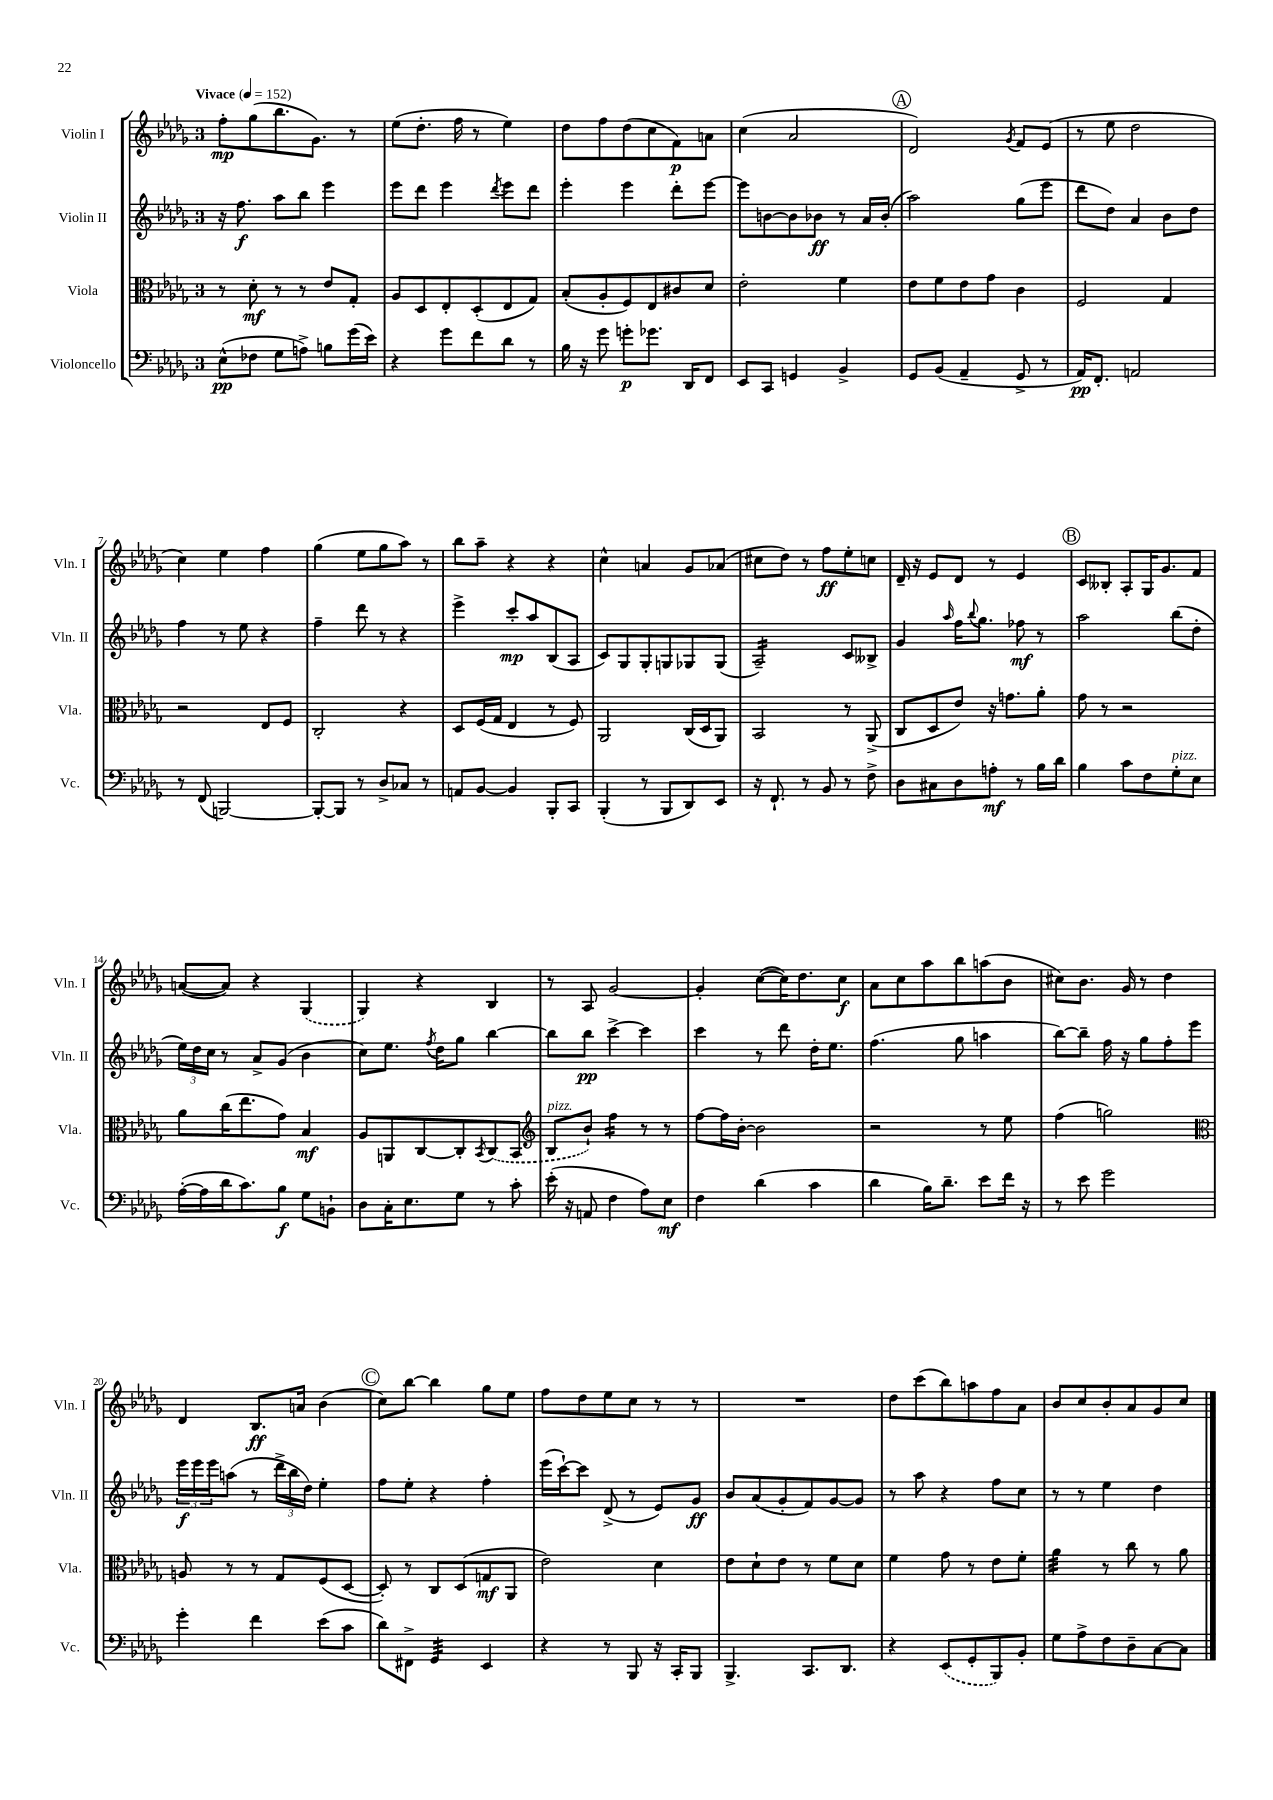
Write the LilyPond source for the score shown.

<<
\new StaffGroup <<
\new Staff = "s0" \with { instrumentName = "Violin I" shortInstrumentName = "Vln. I" } {
    \clef treble \key des \major \once \override Staff.TimeSignature.style = #'single-digit \time 3/4 \tempo "Vivace" 4 = 152
    f''8-.\mp ges''8( bes''8. ges'8.) r8 |
    ees''8( des''8.-. f''16 r8 ees''4) |
    des''8 f''8 des''8( c''8 f'8\p) a'8 |
    c''4( aes'2 |
    \mark \markup { \circle "A" } des'2) \acciaccatura { ges'8 } f'8 ees'8( |
    r8 ees''8 des''2 |
    c''4) ees''4 f''4 |
    ges''4( ees''8 ges''8 aes''8) r8 |
    bes''8 aes''8-- r4 r4 |
    c''4-^ a'4 ges'8 aes'8( |
    cis''8 des''8) r8 f''8\ff ees''8-. c''8 |
    des'16-- r16 ees'8 des'8 r8 ees'4 |
    \mark \markup { \circle "B" } c'8 beses8-. aes8-. ges16 ges'8. f'8 |
    a'8~( a'8) r4 \once \slurDashed ges4( |
    ges4) r4 bes4 |
    r8 aes8 ges'2~ |
    ges'4-. c''8~( c''16) des''8. c''8\f |
    aes'8 c''8 aes''8 bes''8 a''8( bes'8 |
    cis''8) bes'8. ges'16 r8 des''4 |
    des'4 bes8.\ff a'16 bes'4( |
    \mark \markup { \circle "C" } c''8) bes''8~ bes''4 ges''8 ees''8 |
    f''8 des''8 ees''8 c''8 r8 r8 |
    R2. |
    des''8 c'''8( bes''8) a''8 f''8 aes'8 |
    bes'8 c''8 bes'8-. aes'8 ges'8 c''8 \bar "|." |
}
\new Staff = "s1" \with { instrumentName = "Violin II" shortInstrumentName = "Vln. II" } {
    \clef treble \key des \major \once \override Staff.TimeSignature.style = #'single-digit \time 3/4
    r16 f''8.\f aes''8 bes''8 ees'''4 |
    ees'''8 des'''8 ees'''4 \acciaccatura { des'''8 } ees'''8 des'''8 |
    ees'''4-. ees'''4 des'''8-. ees'''8~ |
    ees'''8 b'8~ b'8 bes'8\ff r8 aes'16 bes'16-.( |
    \mark \markup { \circle "A" } aes''2) ges''8( ees'''8 |
    des'''8 des''8) aes'4 bes'8 des''8 |
    f''4 r8 ees''8 r4 |
    f''4-- des'''8 r8 r4 |
    ees'''4-> c'''8-.\mp aes''8 bes8( aes8 |
    c'8) ges8 ges8-. g8 ges8 ges8( |
    aes2:16--) c'8 beses8-> |
    ges'4 \grace { aes''16 } f''16 \appoggiatura { bes''8 } ges''8. fes''8\mf r8 |
    \mark \markup { \circle "B" } aes''2 bes''8( des''8-. |
    \tuplet 3/2 { ees''16) des''16 c''16 } r8 aes'8-> ges'8( bes'4 |
    c''8) ees''8. \acciaccatura { f''8 } des''16 ges''8 bes''4~ |
    bes''8 bes''8\pp c'''4~-> c'''4 |
    c'''4 r8 des'''8 des''16-. ees''8. |
    f''4.( ges''8 a''4 |
    bes''8~) bes''8-- f''16 r16 ges''8 f''8-. ees'''8 |
    \tuplet 3/2 { ees'''16\f ees'''16 ees'''16 } a''8( r8 \tuplet 3/2 { des'''16-> bes''16 des''16) } ees''4-. |
    \mark \markup { \circle "C" } f''8 ees''8-. r4 f''4-. |
    ees'''16( c'''16~-!) c'''8 des'8->( r8 ees'8) ges'8\ff |
    bes'8 aes'8( ges'8-. f'8) ges'8~ ges'8 |
    r8 aes''8 r4 f''8 c''8 |
    r8 r8 ees''4 des''4 \bar "|." |
}
\new Staff = "s2" \with { instrumentName = "Viola" shortInstrumentName = "Vla." } {
    \clef alto \key des \major \once \override Staff.TimeSignature.style = #'single-digit \time 3/4
    r8 des'8-.\mf r8 r8 ees'8 ges8-. |
    aes8 des8 ees8-. des8-.( ees8 ges8) |
    bes8-.( aes8-. f8) ees8 cis'8 des'8 |
    ees'2-. f'4 |
    \mark \markup { \circle "A" } ees'8 f'8 ees'8 ges'8 c'4 |
    f2 ges4 |
    r2 ees8 f8 |
    c2-. r4 |
    des8 f16( ges16 ees4 r8 f8) |
    aes,2 c16( des16 aes,8) |
    bes,2 r8 aes,8->( |
    c8 des8 ees'8) r16 g'8. aes'8-. |
    \mark \markup { \circle "B" } ges'8 r8 r2 |
    aes'8 c''16( ees''8. ges'8) bes4\mf |
    aes8 a,8 c8~ c8-. \acciaccatura { bes,8 } \once \slurDashed c8( bes,8 |
    \clef treble bes8^\markup { \italic "pizz." } bes'8-!) f''4:16 r8 r8 |
    f''8~ f''16 bes'16~-. bes'2 |
    r2 r8 ees''8 |
    f''4( g''2) |
    \clef alto a8 r8 r8 ges8 f8( des8~ |
    \mark \markup { \circle "C" } des8-.) r8 c8 des8( g8\mf aes,8 |
    ees'2) des'4 |
    ees'8 des'8-! ees'8 r8 f'8 des'8 |
    f'4 ges'8 r8 ees'8 f'8-. |
    aes'4:32 r8 c''8 r8 aes'8 \bar "|." |
}
\new Staff = "s3" \with { instrumentName = "Violoncello" shortInstrumentName = "Vc." } {
    \clef bass \key des \major \once \override Staff.TimeSignature.style = #'single-digit \time 3/4
    ees8-^\pp( fes8 ges8 a8->) b8 ges'16( ees'16) |
    r4 ges'8 f'8 des'8 r8 |
    bes16 r16 ges'8 g'8-.\p ges'8. des,16 f,8 |
    ees,8 c,8 g,4 bes,4-> |
    \mark \markup { \circle "A" } ges,8 bes,8( aes,4-- ges,8-> r8 |
    aes,16\pp) f,8.-. a,2 |
    r8 f,8( b,,2~) |
    b,,8~-. b,,8 r8 des8-> ces8 r8 |
    a,8 bes,8~ bes,4 bes,,8-. c,8 |
    bes,,4-.( r8 bes,,8 des,8) ees,8 |
    r16 f,8.-! r8 bes,8 r8 f8-> |
    des8 cis8 des8 a8-.\mf r8 bes16 des'16 |
    \mark \markup { \circle "B" } bes4 c'8 f8 ges8-.^\markup { \italic "pizz." } ees8 |
    aes16~-.( aes16 des'16 c'8.) bes8\f ges8 b,8-! |
    des8 c16-. ees8. ges8 r8 c'8-. |
    ees'16-.( r16 a,8 f4 aes8) ees8\mf |
    f4 des'4( c'4 |
    des'4 bes16) des'8.-- ees'8 f'16 r16 |
    r8 ees'8 ges'2 |
    ges'4-. f'4 ees'8( c'8 |
    \mark \markup { \circle "C" } des'8) fis,8-> ges,4:32 ees,4 |
    r4 r8 bes,,8 r16 c,16-. bes,,8 |
    bes,,4.-> c,8. des,8. |
    r4 \once \slurDashed ees,8( ges,8-. bes,,8) bes,8-. |
    ges8 aes8-> f8 des8-- c8~ c8 \bar "|." |
}
>>
>>
